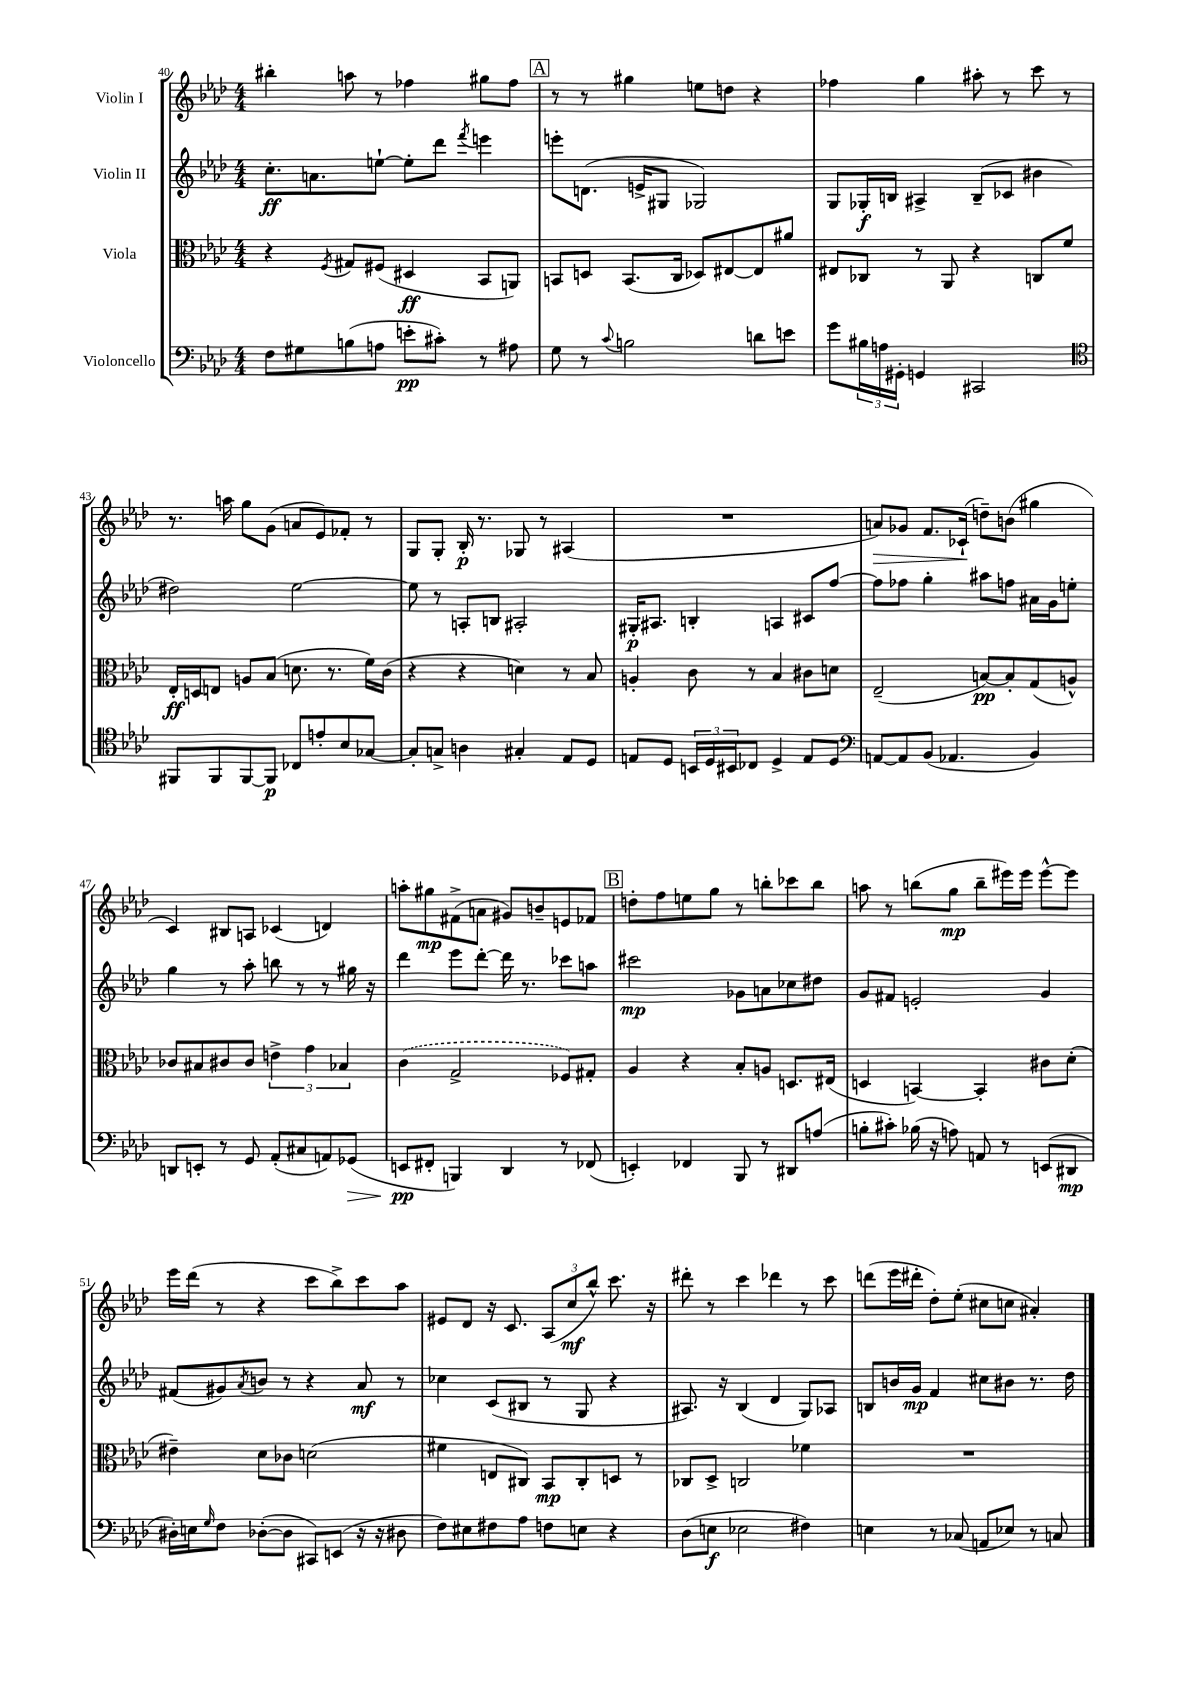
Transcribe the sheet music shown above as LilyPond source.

<<
\new StaffGroup <<
\new Staff = "s0" \with { instrumentName = "Violin I" } {
    \clef treble \key aes \major \numericTimeSignature \time 4/4
    bis''4-. a''8 r8 fes''4 gis''8 fes''8 |
    \mark \markup { \box "A" } r8 r8 gis''4 e''8 d''8 r4 |
    fes''4 g''4 ais''8-. r8 c'''8 r8 |
    r8. a''16 g''8 g'8( a'8 ees'8) fes'8-. r8 |
    g8 g8-. bes16-.\p r8. ges8 r8 ais4( |
    R1 |
    a'8\>) ges'8 f'8. ces'16-!\!( d''8--) b'8( gis''4 |
    c'4) bis8 a8 ces'4( d'4) |
    a''8-. gis''8\mp fis'8->( a'8 gis'8) b'8-- e'8 fes'8 |
    \mark \markup { \box "B" } d''8-. f''8 e''8 g''8 r8 b''8-. ces'''8 b''8 |
    a''8 r8 b''8( g''8\mp b''8-- eis'''16) eis'''16 eis'''8~-^ eis'''8 |
    ees'''16 des'''16( r8 r4 c'''8 bes''8->) c'''8 aes''8 |
    eis'8 des'8 r16 c'8. \tuplet 3/2 { aes8( c''8\mf bes''8-^) } c'''8. r16 |
    dis'''8-. r8 c'''4 des'''4 r8 c'''8 |
    d'''8( ees'''16 dis'''16-. des''8-.) ees''8-.( cis''8 c''8 ais'4-.) \bar "|." |
}
\new Staff = "s1" \with { instrumentName = "Violin II" } {
    \clef treble \key aes \major \numericTimeSignature \time 4/4
    c''8.-.\ff a'8. e''8~-! e''8-. des'''8 \acciaccatura { f'''8 } e'''4 |
    \mark \markup { \box "A" } e'''8-. d'8.( e'16-> gis8 ges2) |
    g8 ges16-.\f b16 ais4-> b8--( ces'8 bis'4 |
    dis''2) ees''2~ |
    ees''8 r8 a8-. b8 ais2-. |
    gis16-.\p ais8. b4-. a4 cis'8 f''8~ |
    f''8 fes''8 g''4-. ais''8 f''8 ais'16 g'16 e''8-. |
    g''4 r8 aes''8-. b''8 r8 r8 gis''16 r16 |
    des'''4 ees'''8 des'''8~-. des'''16 r8. ces'''8 a''8 |
    \mark \markup { \box "B" } cis'''2\mp ges'8 a'8 ces''8 dis''8 |
    g'8 fis'8 e'2-. g'4 |
    fis'8( gis'8) \acciaccatura { aes'8 } b'8 r8 r4 aes'8\mf r8 |
    ces''4 c'8( bis8 r8 g8 r4 |
    ais8.) r16 bes4( des'4 g8) aes8 |
    b8 b'16 g'16\mp f'4 cis''8 bis'8 r8. des''16 \bar "|." |
}
\new Staff = "s2" \with { instrumentName = "Viola" } {
    \clef alto \key aes \major \numericTimeSignature \time 4/4
    r4 \acciaccatura { f8 } gis8 fis8( dis4\ff bes,8 a,8) |
    \mark \markup { \box "A" } b,8 d8 b,8.( c16 des8) eis8~ eis8 ais'8 |
    eis8 ces8 r8 aes,8 r4 c8 f'8 |
    ees16-.\ff d16 e8 a8 bes8( d'8. r8. f'16) c'16( |
    r4 r4 d'4) r8 bes8 |
    a4-. c'8 r8 bes4 cis'8 d'8 |
    ees2--( b8~\pp) b8-. g8( a8-^) |
    ces'8 bis8 cis'8 cis'8 \tuplet 3/2 { e'4-> g'4 bes4 } |
    \once \slurDashed c'4( g2-> fes8) gis8-. |
    \mark \markup { \box "B" } aes4 r4 bes8-. a8 d8. eis16( |
    d4 b,4~) b,4-. cis'8 des'8-.( |
    eis'4--) des'8 ces'8 d'2( |
    fis'4 e8 cis8) bes,8\mp cis8-. d8 r8 |
    ces8 des8-> c2 fes'4 |
    R1 \bar "|." |
}
\new Staff = "s3" \with { instrumentName = "Violoncello" } {
    \clef bass \key aes \major \numericTimeSignature \time 4/4
    f8 gis8 b8( a8 e'8-.\pp cis'8-.) r8 ais8 |
    \mark \markup { \box "A" } g8 r8 \appoggiatura { c'8 } b2 d'8 e'8 |
    g'8 \tuplet 3/2 { bis16 a16 gis,16-. } g,4 cis,2 |
    \clef tenor fis,8 fis,8 fis,8~ fis,8\p ces8 e'8-. bes8 ges8~ |
    ges8-. g8-> a4 gis4-. ees8 des8 |
    e8 des8 \tuplet 3/2 { b,16 des16 bis,16 } ces8 des4-> e8 des8 |
    \clef bass a,8~ a,8 bes,8( aes,4. bes,4) |
    d,8 e,8-. r8 g,8 aes,8-.( cis8 a,8) ges,8\>( |
    e,8\pp\! fis,8-. b,,4) des,4 r8 fes,8( |
    \mark \markup { \box "B" } e,4-.) fes,4 bes,,8 r8 dis,8 a8( |
    b8-. cis'8-.) bes16( r16 a8) a,8 r8 e,8( dis,8\mp |
    dis16-.) e16 \grace { g16 } f8 des8~-.( des8 cis,8) e,8( r16 r16 dis8 |
    f8) eis8 fis8 aes8 f8 e8 r4 |
    des8( e8\f ees2 fis4) |
    e4 r8 ces8( a,8 ees8) r8 c8 \bar "|." |
}
>>
>>
\layout { \context { \Score currentBarNumber = #40 } }
